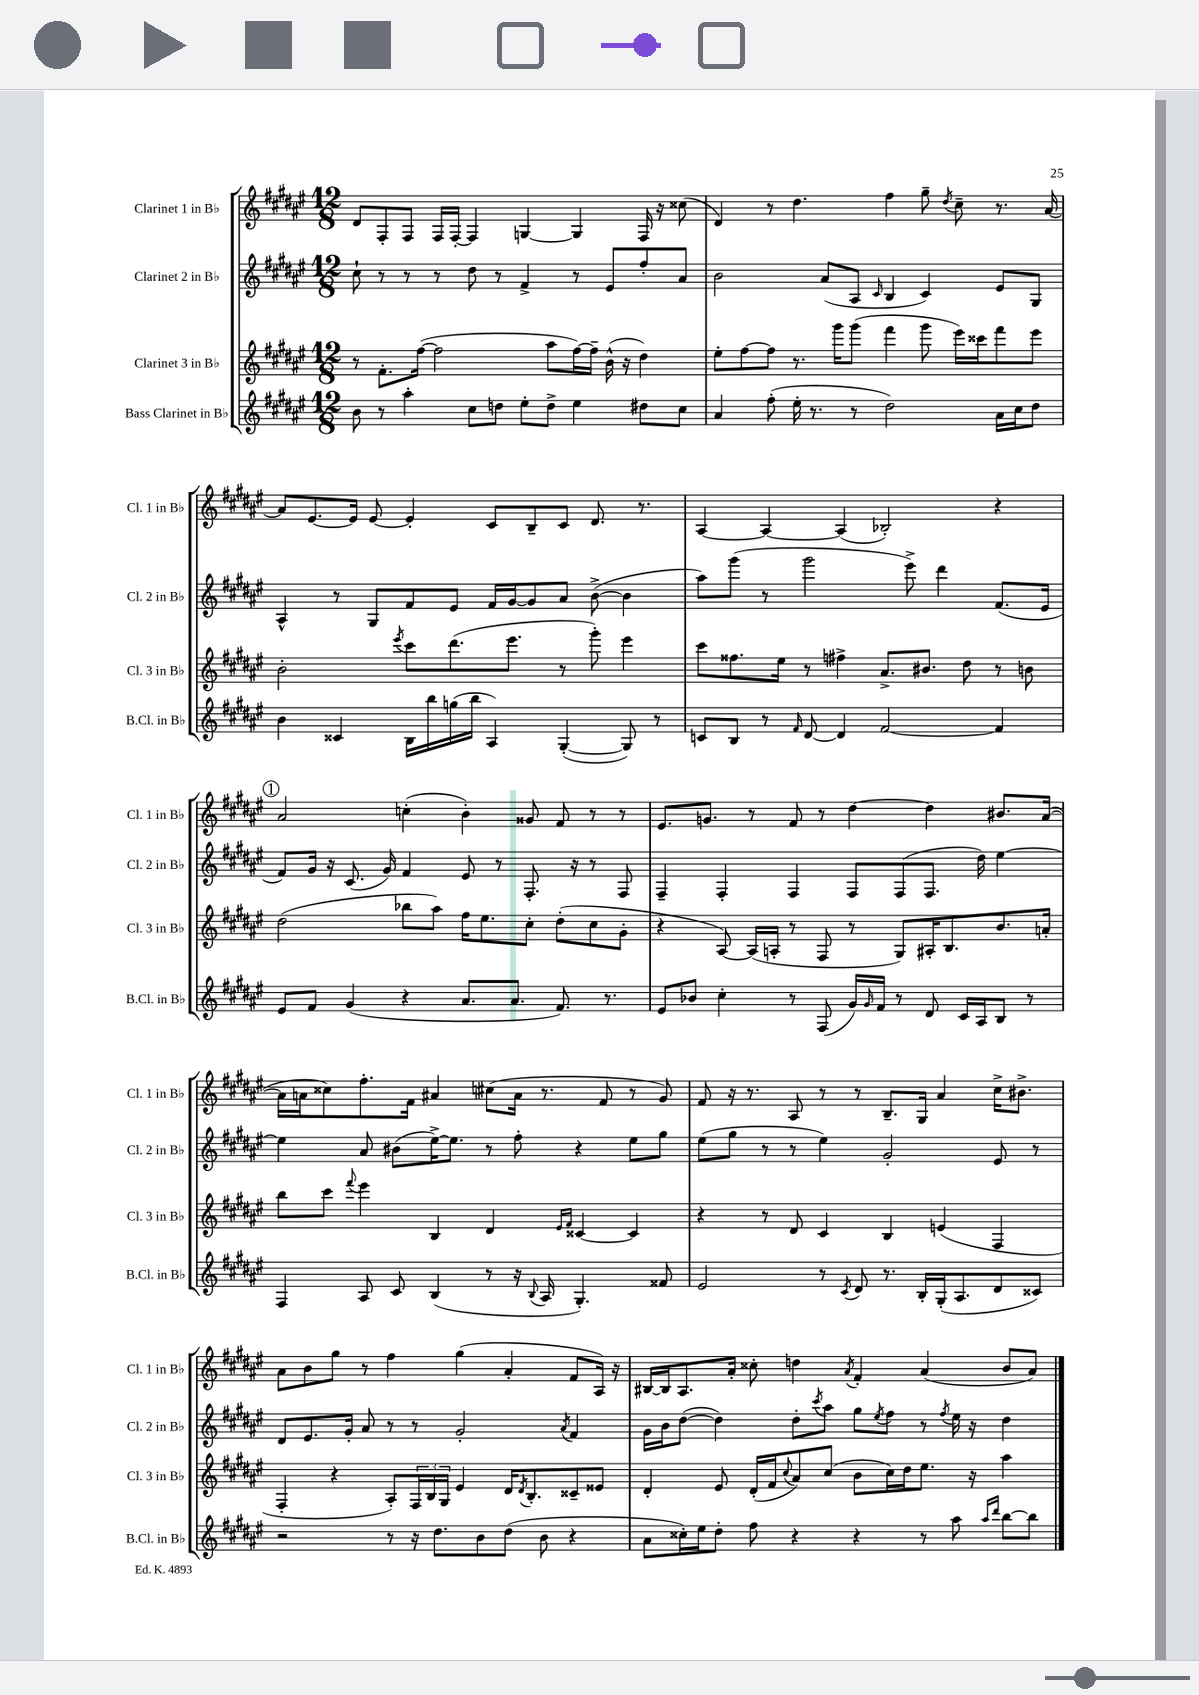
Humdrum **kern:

**kern	**kern	**kern	**kern
*staff4	*staff3	*staff2	*staff1
*clefG2	*clefG2	*clefG2	*clefG2
*k[f#c#g#d#a#e#]	*k[f#c#g#d#a#e#]	*k[f#c#g#d#a#e#]	*k[f#c#g#d#a#e#]
*M12/8	*M12/8	*M12/8	*M12/8
8b	8r	8cc#`	8d#
8r	8.f#'	8r	8F#'
4aa#'	.	8r	8F#
.	([16ff#	.	.
.	2ff#]	8r	16F#
.	.	.	[16F#'
8cc#	.	8dd#	4F#]
8dd	.	8r	.
8ee#'	.	4f#^	[4G
8dd^	8aa#	.	.
4ee#	[16ff#)	8r	4G]
.	16ff#~]	.	.
.	(16b^^	8e#	.
.	16r	.	.
8dd#	4dd#)	8ff#'	16F#
.	.	.	16r
8cc#	.	8a#	(8cc##
=	=	=	=
4a#	8ee#'	2b	4d#)
.	[8ff#	.	.
(8ff#'	8ff#]	.	8r
16ee#'	8.r	.	4.dd#
8.r	.	.	.
.	.	(8a#	.
.	16ggg#	.	.
8r	(8ggg#	8A#	.
.	.	16qqc#	.
2dd#)	4fff#	4B	4ff#
.	8ggg#	4c#)	8gg#~
.	.	.	8qdd#
.	16eee#)	.	8cc#~
.	16ccc##	.	.
16a#	8fff#	8e#	8.r
16cc#	.	.	.
8dd#	8eee#	8G#	.
.	.	.	[16a#
=	=	=	=
4b	2b'	4A#^^	8a#]
.	.	.	[8.e#
4c##	.	8r	.
.	.	.	16e#]
.	.	8G#	[8e#
.	8qeee#	.	.
16B	8ccc#	8f#	4e#']
16bb	.	.	.
(16gg	(8.ddd#	8e#	.
16bb	.	.	.
4A#)	.	16f#	8c#
.	8.eee#	[16g#	.
.	.	8g#]	8B~
([4G#'	8r	8a#	8c#
.	8ggg#')	([8b^	8.d#
8G#])	4eee#	4b]	.
.	.	.	8.r
8r	.	.	.
=	=	=	=
8c	8ccc#	8aa#)	[4A#
8B	8.ff##	(8ggg#	.
8r	.	8r	4A#_
.	16ee#	.	.
16qqf#	.	.	.
[8d#	8r	2ggg#	.
4d#]	4ff#^	.	(4A#]
[2f#	8.a#^	.	2B-')
.	.	8eee#^)	.
.	8.b#	.	.
.	.	4ddd#	.
.	8dd#	.	.
4f#]	8r	(8.f#	4r
.	8b	.	.
.	.	16e#	.
=	=	=	=
8e#	(2dd#	8f#)	2a#
8f#	.	16g#	.
.	.	16r	.
(4g#	.	(8.c#	.
.	.	16g#)	.
4r	8bb-	4f#	(4cc'
.	8aa#)	.	.
8.a#	16ff#	8e#	4b')
.	8.ee#	.	.
.	.	8r	.
8.a#	.	.	.
.	8cc#'	8.F#'	8g##
8.f#)	(8dd#'	.	8f#
.	.	16r	.
.	8cc#	8r	8r
8.r	.	.	.
.	8g#'	8F#	8r
=	=	=	=
8e#	4r	4F#~	8.e#
8b-	.	.	.
.	.	.	8.g
4cc#'	[8A#)	4F#'	.
.	(16A#]	.	8r
.	16A'	.	.
8r	8r	4F#	8f#
(8F#	8F#	.	8r
16g#)	8r	8F#	[4dd#
16qqg#	.	.	.
16f#	.	.	.
8r	8G#)	(8F#	.
8d#	16A#'	8.F#	4dd#]
.	8.B	.	.
16c#	.	.	.
16A#	.	16dd#)	.
8B	8.b	[4ee#	8.b#
8r	.	.	.
.	16a'	.	([16a#
=	=	=	=
4F#	8bb	4ee#]	16a#]
.	.	.	16a
.	8ccc#	.	8cc##)
.	8qqfff#	.	.
8A#	4eee#	8a#	8.ff#'
8c#	.	(8b#	.
.	.	.	16f#
(4B	4B	[16ee#^)	4a#
.	.	8.ee#]	.
8r	4d#	8r	(8cc#
16r	.	8ff#'	16a#
8qqB	.	.	.
16A#	.	.	8.r
.	16qqe#	.	.
.	16qqf#	.	.
4.G#')	[4c##	4r	.
.	.	.	8f#
.	4c##]	8ee#	8r
8f##	.	8gg#	8g#)
=	=	=	=
2e#	4r	(8ee#	8f#
.	.	8gg#	16r
.	.	.	8.r
.	8r	8r	.
.	8d#	8r	8A#
8r	4c#	4ee#)	8r
8qc#	.	.	.
8d#	.	.	8r
8.r	4B	2g#'	8.B~
16B'	.	.	16G#
(16G#'	(4e	.	4a#
8.A#	.	.	.
8d#	4F#	8e#	16cc#^
.	.	.	8.b#^
8c##)	.	8r	.
=	=	=	=
2r	4F#'	8d#	8a#
.	.	8.e#	8b
.	4r	.	8gg#
.	.	16g#'	.
.	.	8a#	8r
8r	8A#')	8r	4ff#
16r	24F#	8r	.
.	24B	.	.
8.dd#	.	.	.
.	24G#	.	.
.	4e#	2g#'	(4gg#
8b	.	.	.
(8dd#	16d#	.	4a#'
.	8qd#	.	.
.	8.B'	.	.
8b	.	.	.
.	.	8qa#	.
4r	8c##~	4f#	8f#
.	8e##	.	16A#)
.	.	.	16r
=	=	=	=
8a#	4d#'	16g#	[16B#
.	.	16b	16B#]
16cc##')	.	([8dd#	8.A#
16ee#	.	.	.
8dd#'	8e#	4dd#])	.
.	.	.	16a#'
8ff#	(16d#'	.	8cc##'
.	16f#	.	.
.	8qqcc#	.	.
4r	8a#)	8dd#'	4dd
.	.	8qccc#	.
.	(8cc#	8aa#	.
.	.	.	8qa#
4r	8b	8gg#	4f#'
.	.	8qee#	.
.	16cc#)	8ff#	.
.	16dd#	.	.
8r	8.ee#	8r	(4a#
.	.	8qff#	.
8aa#	.	16ee#	.
.	16r	16r	.
16qqaa#	.	.	.
16qqddd#	.	.	.
[8bb	4aa#	4dd#	8b
8bb]	.	.	8a#)
==	==	==	==
*-	*-	*-	*-
